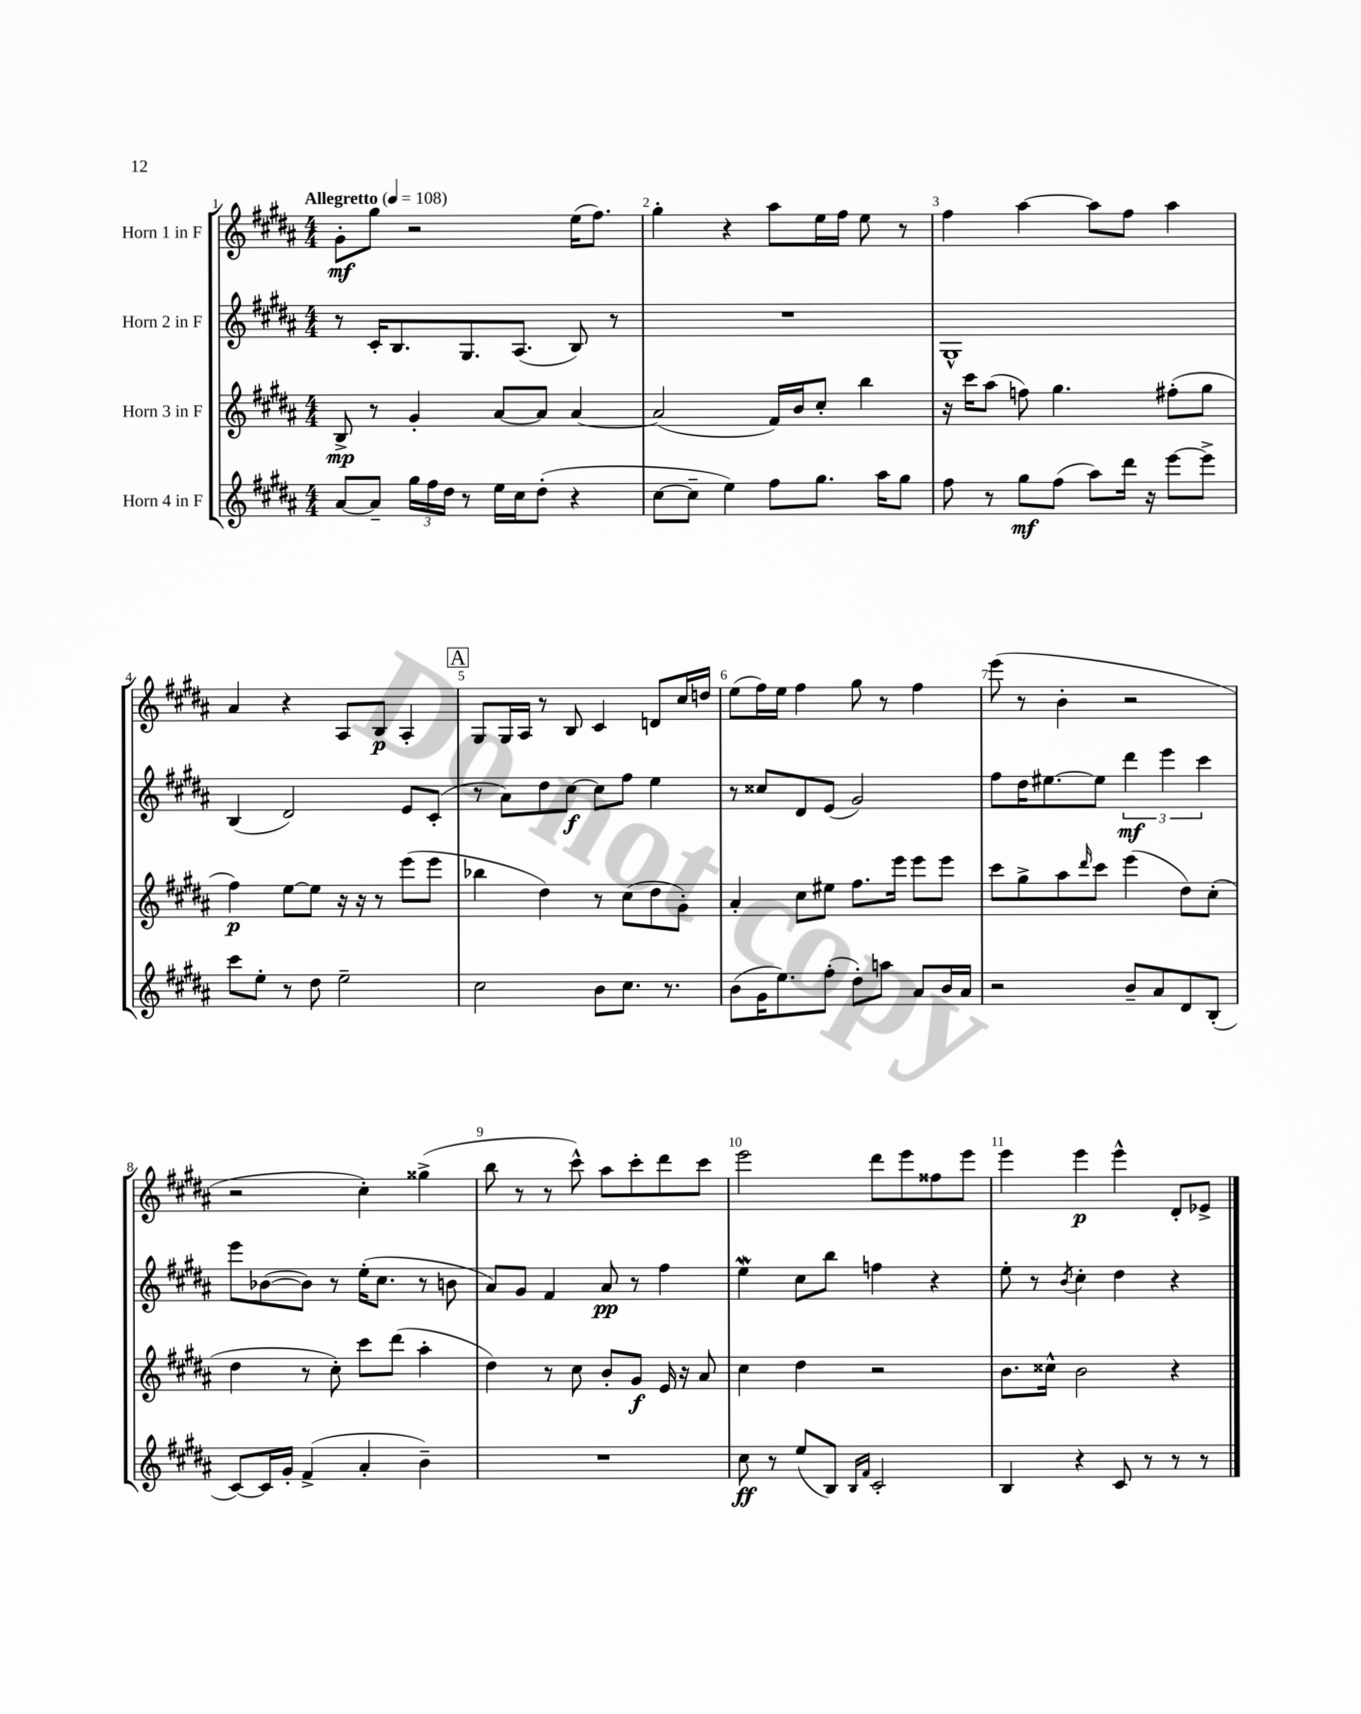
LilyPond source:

<<
\new StaffGroup <<
\new Staff = "s0" \with { instrumentName = "Horn 1 in F" } {
    \clef treble \key b \major \numericTimeSignature \time 4/4 \tempo "Allegretto" 4 = 108
    gis'8-.\mf gis''8 r2 e''16( fis''8.) |
    gis''4-. r4 ais''8 e''16 fis''16 e''8 r8 |
    fis''4 ais''4~ ais''8 fis''8 ais''4 |
    ais'4 r4 ais8 b8\p ais4-. |
    \mark \markup { \box "A" } gis8 gis16 ais16 r8 b8 cis'4 d'8 cis''16 d''16 |
    e''8( fis''16) e''16 fis''4 gis''8 r8 fis''4 |
    e'''8( r8 b'4-. r2 |
    r2 cis''4-.) gisis''4->( |
    b''8 r8 r8 cis'''8-^) ais''8 cis'''8-. dis'''8 cis'''8 |
    e'''2 dis'''8 e'''8 fisis''8 e'''8 |
    e'''4 e'''4\p e'''4-^ dis'8-. ees'8-> \bar "|." |
}
\new Staff = "s1" \with { instrumentName = "Horn 2 in F" } {
    \clef treble \key b \major \numericTimeSignature \time 4/4
    r8 cis'16-. b8. gis8. ais8.( b8) r8 |
    R1 |
    gis1-^ |
    b4( dis'2) e'8 cis'8-.( |
    \mark \markup { \box "A" } r8 ais'8) dis''8 cis''8~\f cis''8 fis''8 e''4 |
    r8 cisis''8 dis'8 e'8( gis'2) |
    fis''8 dis''16 eis''8.~ eis''8 \tuplet 3/2 { dis'''4\mf e'''4 cis'''4 } |
    e'''8 bes'8~( bes'8) r8 e''16-.( cis''8. r8 b'8 |
    ais'8) gis'8 fis'4 ais'8\pp r8 fis''4 |
    e''4\mordent cis''8 b''8 f''4 r4 |
    e''8-. r8 \acciaccatura { b'8 } cis''4-. dis''4 r4 \bar "|." |
}
\new Staff = "s2" \with { instrumentName = "Horn 3 in F" } {
    \clef treble \key b \major \numericTimeSignature \time 4/4
    b8->\mp r8 gis'4-. ais'8~ ais'8 ais'4~ |
    ais'2( fis'16) b'16 cis''8-. b''4 |
    r16 cis'''16 ais''8( f''8) gis''4. fis''8-.( gis''8 |
    fis''4\p) e''8~ e''8 r16 r16 r8 e'''8( e'''8 |
    \mark \markup { \box "A" } bes''4 dis''4) r8 cis''8( dis''8 gis'8-.) |
    ais'4-. cis''8 eis''8 fis''8. e'''16 e'''8 e'''8 |
    cis'''8 gis''8-> ais''8 \grace { dis'''16 } cis'''8 e'''4( dis''8) cis''8-.( |
    dis''4 r8 cis''8-.) cis'''8 dis'''8( ais''4-. |
    dis''4) r8 cis''8 b'8-. gis'8\f e'16 r16 ais'8 |
    cis''4 dis''4 r2 |
    b'8. cisis''16-^ b'2 r4 \bar "|." |
}
\new Staff = "s3" \with { instrumentName = "Horn 4 in F" } {
    \clef treble \key b \major \numericTimeSignature \time 4/4
    ais'8~ ais'8-- \tuplet 3/2 { gis''16 fis''16 dis''16 } r8 e''16 cis''16 dis''8-.( r4 |
    cis''8~ cis''8-- e''4) fis''8 gis''8. ais''16 gis''8 |
    fis''8 r8 gis''8\mf fis''8( ais''8) dis'''16 r16 e'''8~ e'''8-> |
    cis'''8 e''8-. r8 dis''8 e''2-- |
    \mark \markup { \box "A" } cis''2 b'8 cis''8. r8. |
    b'8( gis'16 e''8.) fis''8-.( dis''8-.) a''8 ais'8 b'16 ais'16 |
    r2 b'8-- ais'8 dis'8 b8-.( |
    cis'8~) cis'16 gis'16-. fis'4->( ais'4-. b'4--) |
    R1 |
    cis''8\ff r8 e''8( b8) \grace { b16 fis'16 } cis'2-. |
    b4 r4 cis'8 r8 r8 r8 \bar "|." |
}
>>
>>
\layout { \context { \Score \override BarNumber.break-visibility = ##(#f #t #t) barNumberVisibility = #all-bar-numbers-visible } }
